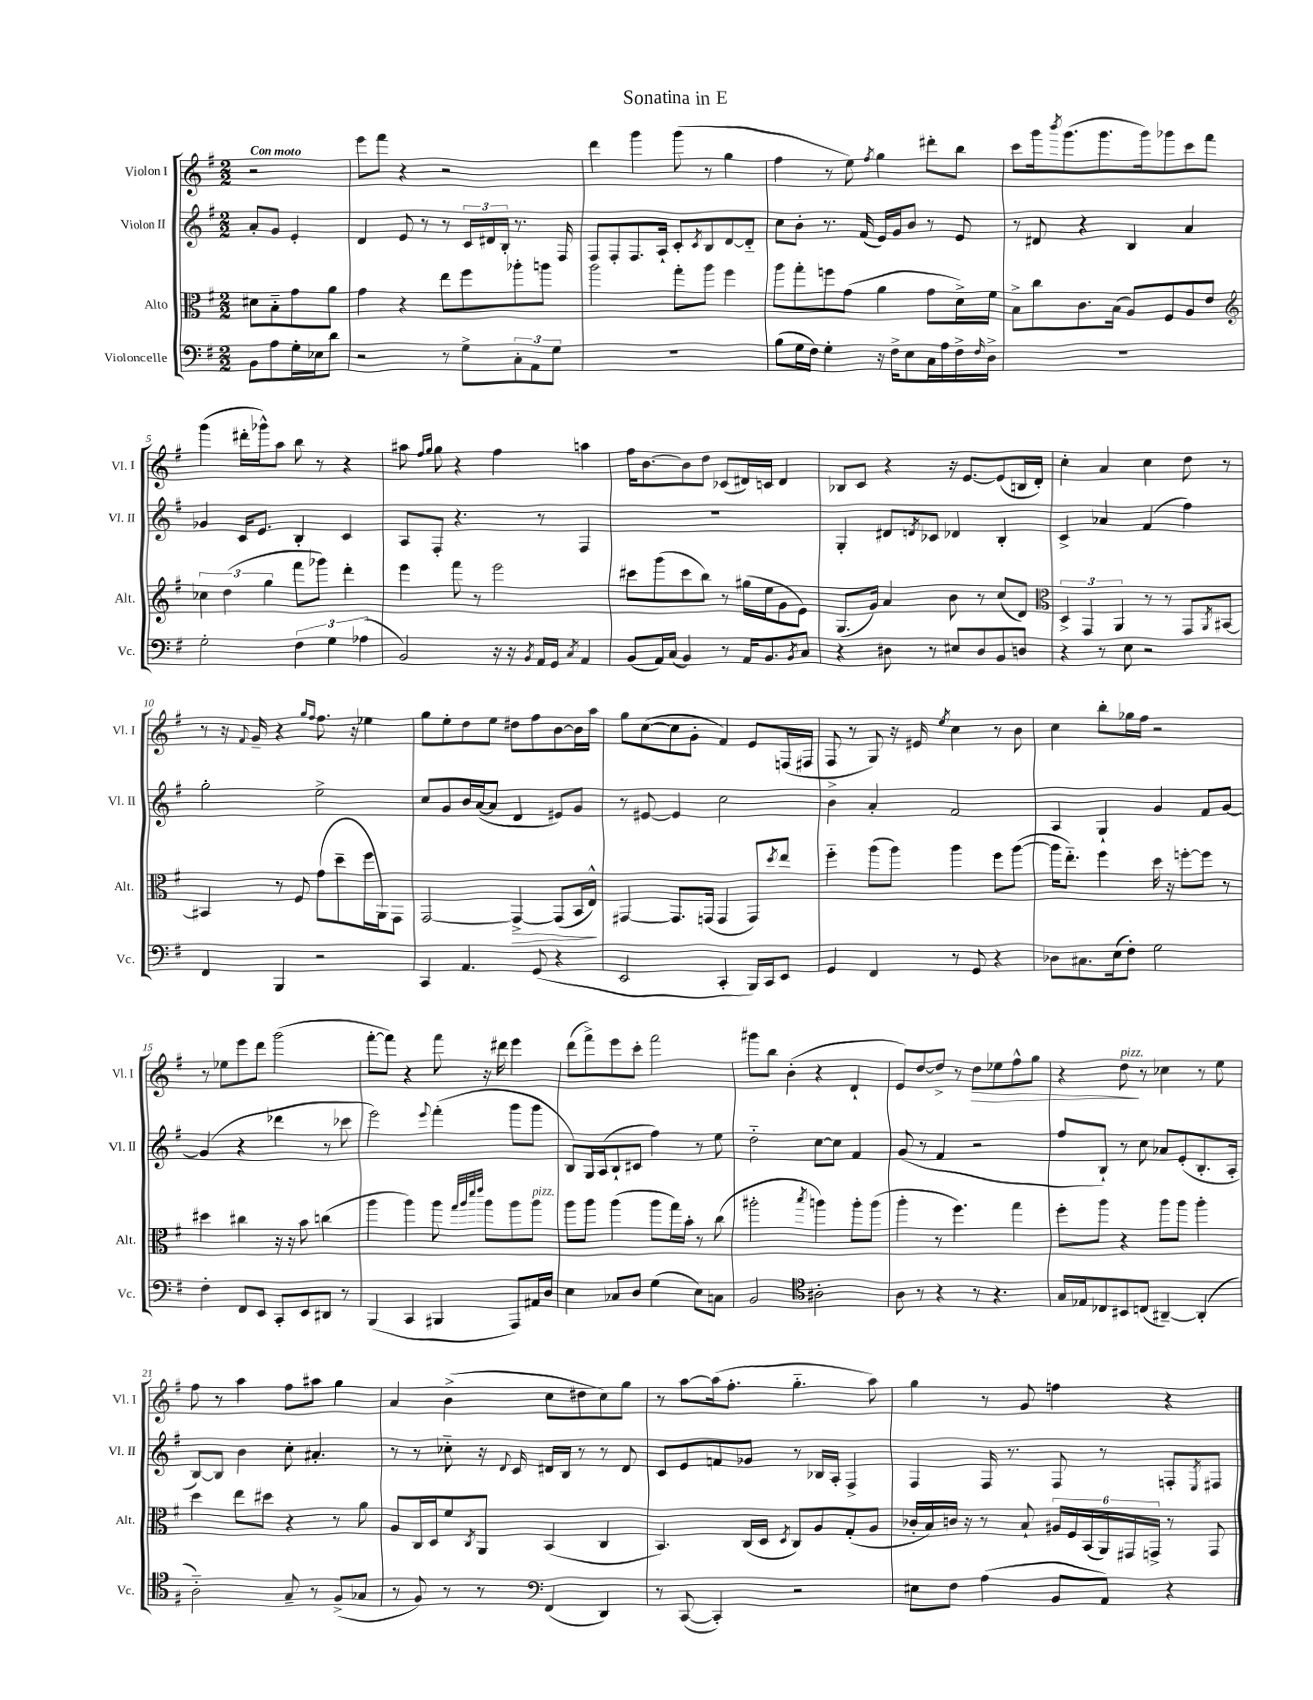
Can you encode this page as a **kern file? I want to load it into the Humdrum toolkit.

**kern	**kern	**kern	**kern
*staff4	*staff3	*staff2	*staff1
*clefF4	*clefC3	*clefG2	*clefG2
*k[f#]	*k[f#]	*k[f#]	*k[f#]
*M2/2	*M2/2	*M2/2	*M2/2
8BB	8d#	8a'	2r
8A	8B'~	8g	.
16G'	8g	4e'	.
16E-	.	.	.
8d	8a	.	.
=	=	=	=
2r	4g	4d	8eee
.	.	.	8fff#
.	4r	8e	4r
.	.	8r	.
8r	8ee	8r	2r
8G^	8ff#	24c	.
.	.	24d#	.
.	.	24B'	.
12C'	8aa-'	8.r	.
12AA	.	.	.
.	8aa	.	.
12G	.	.	.
.	.	16F#	.
=	=	=	=
1r	2aa	8F#	4ddd
.	.	8F#'	.
.	.	8.F#	4ggg
.	.	16A`	.
.	8gg'	8c'	(8ggg
.	.	8qc	.
.	8aa	8B	8r
.	4ff#	[8d	4gg
.	.	8d'~]	.
=	=	=	=
(8B	8aa	8cc	4ff#
16G	8gg'	8b'	.
16F#)	.	.	.
4G'	8ff	8.r	8r
.	(8g	.	8ee)
.	.	(16f#	.
.	.	.	8qff#
16r	4a	16e)	4gg
16F#^	.	16g	.
8E	.	8b	.
16C	8g	8r	8ddd#'
16A	.	.	.
16F#^	16d^)	8e	8bb
16qqF#	.	.	.
16D^	16f#	.	.
=	=	=	=
1r	8B^	8r	8ccc
.	8cc	8d#	16ggg
.	.	.	8qbbb
.	.	.	(8.ggg
.	8.c	4r	.
.	.	.	8.ggg
.	(16B	.	.
.	8A)	4B	.
.	.	.	16ggg)
.	8F#	.	8ggg-
.	8A	4a	8ccc
.	8e	.	8fff#
=	=	=	=
*	*clefG2	*	*
2G'	6cc-	4g-	(4ggg
.	(6dd	.	.
.	.	16c	16ddd#'
.	.	8.e	16ggg-^^)
.	6gg	.	.
.	.	.	8aa
6F#	8fff#	4B'	8bb
.	8ggg-)	.	8r
6G	.	.	.
.	4ddd'	4c	4r
(6A-	.	.	.
=	=	=	=
2BB)	4eee	8A	8aa#
.	.	.	16qqff#
.	.	.	16qqgg
.	.	8F#'	8gg
.	8fff#	4.r	4r
.	8r	.	.
16r	2eee	.	4ff#
16r	.	.	.
8qBB	.	.	.
16AA	.	8r	.
16GG	.	.	.
8qC	.	.	.
4AA	.	4F#	4aa
=	=	=	=
(8BB	8ccc#	1r	16ff#
.	.	.	[8.b
16AA)	(8ggg	.	.
(16C	.	.	.
4BB)	8ccc#	.	8b]
.	8bb)	.	8dd
8r	8r	.	(8c-
16AA	(16gg#	.	16d#)
8.BB	16ee	.	16c
.	8g	.	4d#
8qBB	.	.	.
8C	8e)	.	.
=	=	=	=
4r	(8.G	4G'	8B-
.	.	.	8c
.	16g)	.	.
8D#	4a	8d#	4r
.	.	8qd	.
8r	.	8c-	.
8E#	8b	4d-	16r
.	.	.	[8.e
8D#	8r	.	.
8BB	(8cc	4B'	(8e]
8D	8d)	.	16B
.	.	.	16d')
=	=	=	=
*	*clefC3	*	*
4r	6D^	4c^	4cc'
.	6GG	.	.
8r	.	4a-	4a
.	6AA	.	.
8E	.	.	.
2r	8r	(4f#	4cc
.	8r	.	.
.	8GG	4ff#)	8dd
.	8qAA	.	.
.	[8BB#	.	8r
=	=	=	=
4FF#	4BB#]	2gg'	8r
.	.	.	16r
.	.	.	8qqf#
.	.	.	16g~
4BBB	8r	.	4r
.	8F#	.	.
.	.	.	16qqgg
.	.	.	16qqff#
2r	(8g	2ee^	8.ff#
.	8dd~	.	.
.	.	.	16r
.	16ff#	.	4ee-
.	16AA)	.	.
.	8GG	.	.
=	=	=	=
4CC	[2GG	8cc	8gg
.	.	8g	8ee'
4.AA	.	16b	8dd
.	.	([16a	.
.	.	8a]	8ee
.	4GG^_	4d	8dd#
(8GG	.	.	8ff#
4r	(8GG]	8e#)	[8b
.	16BB	8g	16b]
.	16E^^)	.	16aa
=	=	=	=
2EE	[4GG#	8r	8gg
.	.	[8e#	([8cc
.	8.GG#]	4e#]	8cc]
.	.	.	8g'
.	(16GG	.	.
4CC'	4GG	2cc	4f#)
16BBB)	8GG)	.	8e
16CC	.	.	.
.	8qdd	.	.
8EE	8ee	.	(16F
.	.	.	16F#
=	=	=	=
4GG	4ff#'~	4b^	8F#
.	.	.	8r
4FF#	(8aa	4a'	8G)
.	8aa)	.	16r
.	.	.	16e#
.	.	.	8qee
8r	4aa	2f#	4cc
8GG	.	.	.
4r	8ff#	.	8r
.	([8aa	.	8b
=	=	=	=
8D-	16aa]	4A	4cc
.	8.ee'~)	.	.
8.C#	.	.	.
.	4ff#	4G`	8bb'
(16E	.	.	.
8F#')	.	.	16gg-
.	.	.	16ff#
2G	16dd	4g	2r
.	16r	.	.
.	[8ff'	.	.
.	8ff]	8f#	.
.	8r	[8g	.
=	=	=	=
4F#'	4dd#	(4g]	8r
.	.	.	8ee-
8FF#	4cc#	4r	8eee
8EE	.	.	8ddd
8CC'	16r	4ddd-	(2ggg
.	16r	.	.
8EE	8b	.	.
8DD#	(4cc	8r	.
8r	.	8ccc-	.
=	=	=	=
(4BBB	4aa	2eee)	[8fff#'
.	.	.	8fff#])
4CC	4aa)	.	4r
.	.	8qqeee	.
4BBB#	8aa	(4fff#'	8fff#
.	32qqgg	.	.
.	32qqaa	.	.
.	32qqddd	.	.
.	32qqeee	.	.
.	8aa	.	16r
.	.	.	16ddd#
8AAA)	8aa	8ggg	4eee
16AA#	8aa	8ggg	.
16D	.	.	.
=	=	=	=
4E	8aa	8B)	(8ddd
.	8aa	16G	8fff#^)
.	.	(16A	.
8C-	(4aa	8B`	8eee
8D	.	8c#	8ccc'
(4G	8aa	4ff#)	2fff#
.	16gg)	.	.
.	16b'	.	.
8E)	8r	8r	.
8C	(8cc	8ee	.
=	=	=	=
2BB	2aa#'	2dd'~	8ggg#
.	.	.	8bb
.	.	.	(4b'
*clefC4	*	*	*
.	8qbb	.	.
2A#'	4aa)	[8cc	4r
.	.	8cc]	.
.	8aa'	4f#	4d`
.	(8aa	.	.
=	=	=	=
8A	4aa'	(8g	8e)
8r	.	8r	[8dd
4r	8r	4f#	8dd^]
.	4.ff#)	.	8r
8r	.	2r	8dd
4.r	.	.	8ee-
.	4gg	.	8ff#^^
.	.	.	8gg
=	=	=	=
16G	8ff#'	8ff#	4r
16E-	.	.	.
8C-	8aa	8B`)	.
8BB#	4r	8r	8dd
(8C	.	8cc	8r
[4AA#~)	8aa	8a-	4cc-
.	8aa	(8e'	.
(4AA#']	4aa'	8.B'	8r
.	.	.	8ee
.	.	16A'	.
=	=	=	=
2A'~)	4dd	[8B)	8ff#
.	.	8B]	8r
.	8ee	4b	4aa
.	8dd#	.	.
8G~	4r	8cc'	8ff#
8r	.	4.a#'	8aa#
(8F#^	8r	.	4gg
8G-	8a	.	.
=	=	=	=
8r	8A	8r	4a
8F#)	16C	8r	.
.	16D	.	.
8r	8f#	8cc-'~	(4b^
.	8qC	.	.
8r	8AA	16r	.
.	.	8qqd	.
.	.	16c	.
*clefF4	*	*	*
(4FF#	(4BB	16d#	8cc
.	.	16B	.
.	.	8r	8dd#
4DD)	4C	8r	8cc)
.	.	8d#	8gg
=	=	=	=
8r	4.BB)	8c	8r
([8CC	.	8e	[8aa
4CC'])	.	8f	(16aa]
.	.	.	8.ff#'
.	(16C	8g-	.
.	16D	.	.
.	8qD	.	.
2r	8C)	8r	4.gg'~
.	8A	16B-	.
.	.	16A'	.
.	(8G'	4F#^	.
.	8A	.	8aa)
=	=	=	=
8E#	16c-'	4F#	4gg
.	16B)	.	.
8F#	16c	.	.
.	16r	.	.
(4A	8r	16F#	8r
.	.	8.r	.
.	8B`	.	8g
8BB	24A#	8F#	4ff
.	24F#	.	.
.	(24BB	.	.
8AA)	24AA)	8r	.
.	24GG#	.	.
.	24GG^	.	.
4r	8r	8F'	4r
.	.	8qE	.
.	8GG	8F#	.
==	==	==	==
*-	*-	*-	*-
